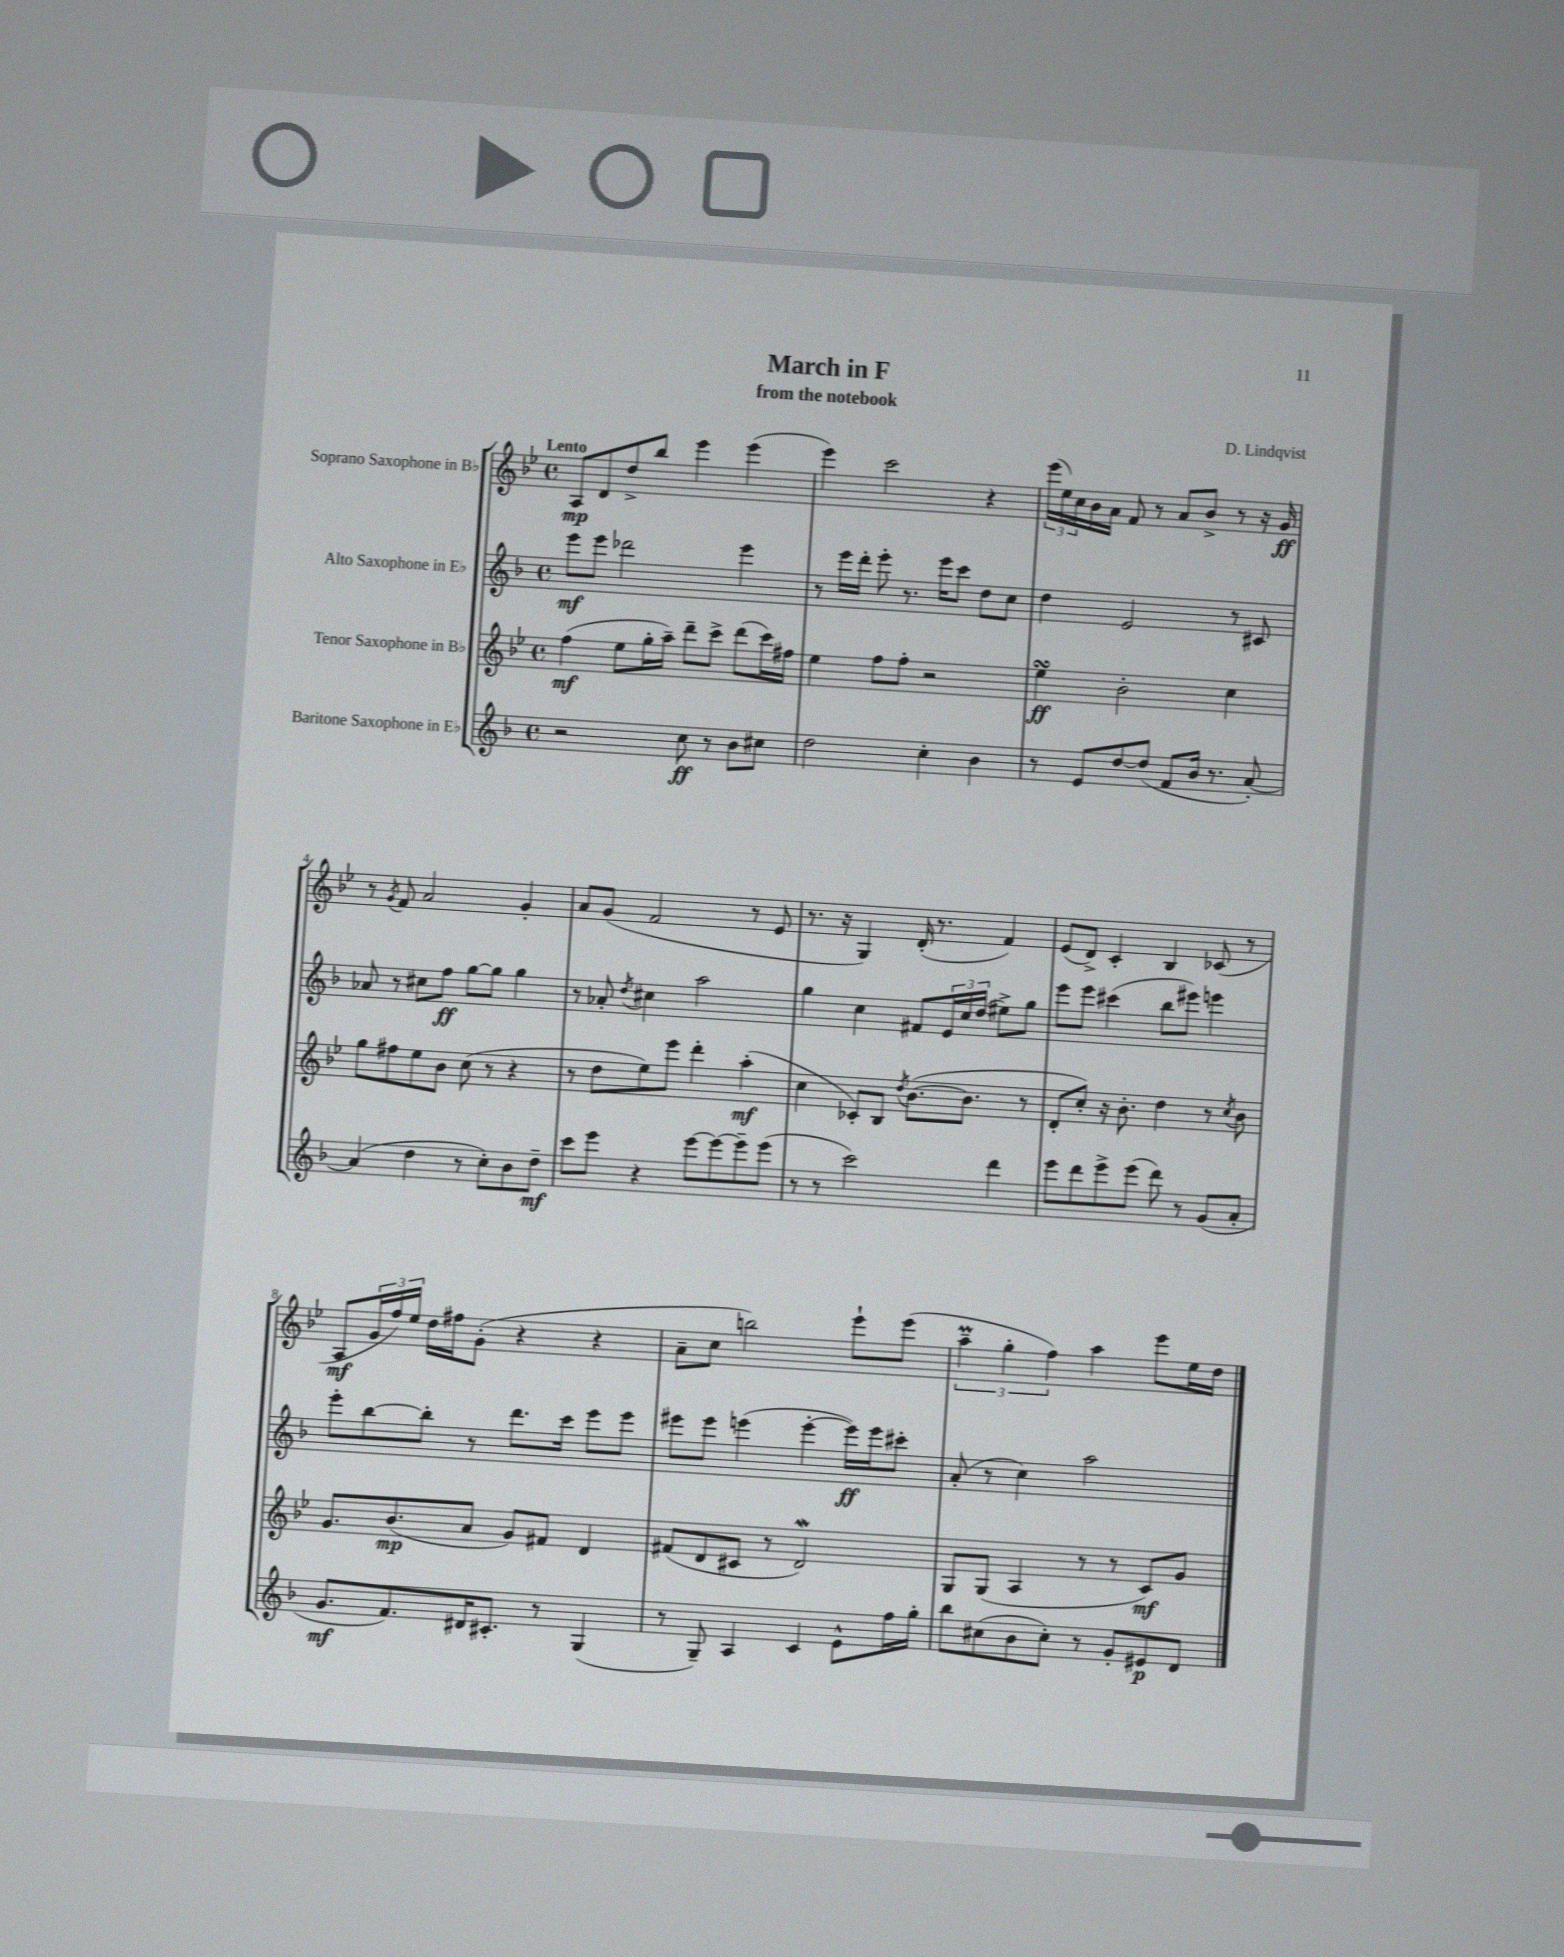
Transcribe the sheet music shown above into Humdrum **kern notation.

**kern	**kern	**kern	**kern
*staff4	*staff3	*staff2	*staff1
*clefG2	*clefG2	*clefG2	*clefG2
*k[b-]	*k[b-e-]	*k[b-]	*k[b-e-]
*M4/4	*M4/4	*M4/4	*M4/4
*met(c)	*met(c)	*met(c)	*met(c)
2r	(4ff	8eee	8A
.	.	8eee	8d
.	8ee-	2ddd-	8dd^
.	16gg'	.	8bb-
.	16aa~)	.	.
8cc	8ddd~	.	4eee-
8r	8ccc^	.	.
8b-	(8ddd	4eee	(4eee-
8cc#	16ccc)	.	.
.	16ff#	.	.
=	=	=	=
2dd	4ee-	8r	4eee-)
.	.	16eee	.
.	.	16ddd'	.
.	8ff	8eee'	2ccc
.	8ff'	8.r	.
4cc'	2r	.	.
.	.	16eee	.
.	.	8ccc	.
4b-	.	8dd	4r
.	.	8cc	.
=	=	=	=
8r	4ee-	4dd	(24eee-
.	.	.	24ee-)
.	.	.	24cc
8e	.	.	16b-
.	.	.	16a
[8dd	2b-'	2e	8f
(8dd]	.	.	8r
8f	.	.	8a
16b-	.	.	8b-^
8.r	.	.	.
.	4cc	8r	8r
[8a')	.	8c#	16r
.	.	.	16g
=	=	=	=
(4a]	8gg	8a-	8r
.	.	.	8qg
.	8ff#	8r	8f
4dd	8ee-	8cc#	2a
.	8b-	8ff	.
8r	(8cc	[8gg	.
8cc')	8r	8gg]	.
8b-	4r	4gg	4g'
8dd~	.	.	.
=	=	=	=
8ccc	8r	8r	8a
8eee	8dd	8a-'	(8g
.	.	8qdd	.
4r	8ee-)	4cc#	2f
.	8eee-	.	.
[8eee	4ddd'	2aa	.
8eee_	.	.	.
8eee~]	(4aa'	.	8r
(8eee	.	.	8e-
=	=	=	=
8r	4cc	4gg	8.r
8r	.	.	.
.	.	.	16r
2ccc)	8c-')	4cc	4G)
.	8B-	.	.
.	8qdd	.	.
.	([8.b-	8f#	(16d'
.	.	.	8.r
.	.	24e	.
.	.	24cc	.
.	8.b-]	.	.
.	.	(24dd	.
4ddd	.	8ee#^)	4f)
.	8r	8gg	.
=	=	=	=
8eee	8d'	8eee	(8e-
8ddd	8cc')	8eee	8d^)
8eee^	16r	(4ccc#	4c'
.	8.b-'	.	.
(8eee	.	.	.
8ddd)	4dd	8bb-	4B-
8r	.	8eee#)	.
(8g	8r	4eee	(8c-
.	8qcc	.	.
8a'	8b-	.	8r
=	=	=	=
8.g	8.g	8eee'	8A
.	.	[8bb-	24g
.	.	.	24ff)
8.f)	(8.b-	.	.
.	.	.	24ee-
.	.	8bb-']	16dd
.	.	.	16ff#
16d#	8a	8r	(8g'
8.c#'	.	.	.
.	8g)	8.ddd	4r
8r	8f#	.	.
.	.	16ccc	.
(4G	4d	8eee	4r
.	.	8eee	.
=	=	=	=
8r	(8f#	8eee#	8a~
8G~)	8d	8eee#	8cc
4A	8c#	(4eee	2bb)
.	8r	.	.
4c	2d)	[4eee'	.
8e^^	.	16eee])	8eee-`
.	.	16eee	.
16ff	.	8ccc#'	(8eee-
16gg'	.	.	.
=	=	=	=
8bb-	8G	(8a'	6aa~
(8cc#	(8G	8r	.
.	.	.	6gg'
8b-	4A	4cc)	.
.	.	.	6ff)
8cc#')	.	.	.
8r	8r	2aa	4aa
8g'	8r	.	.
8e#	8c)	.	8eee-
8d	8g	.	16ee-
.	.	.	16dd
==	==	==	==
*-	*-	*-	*-
